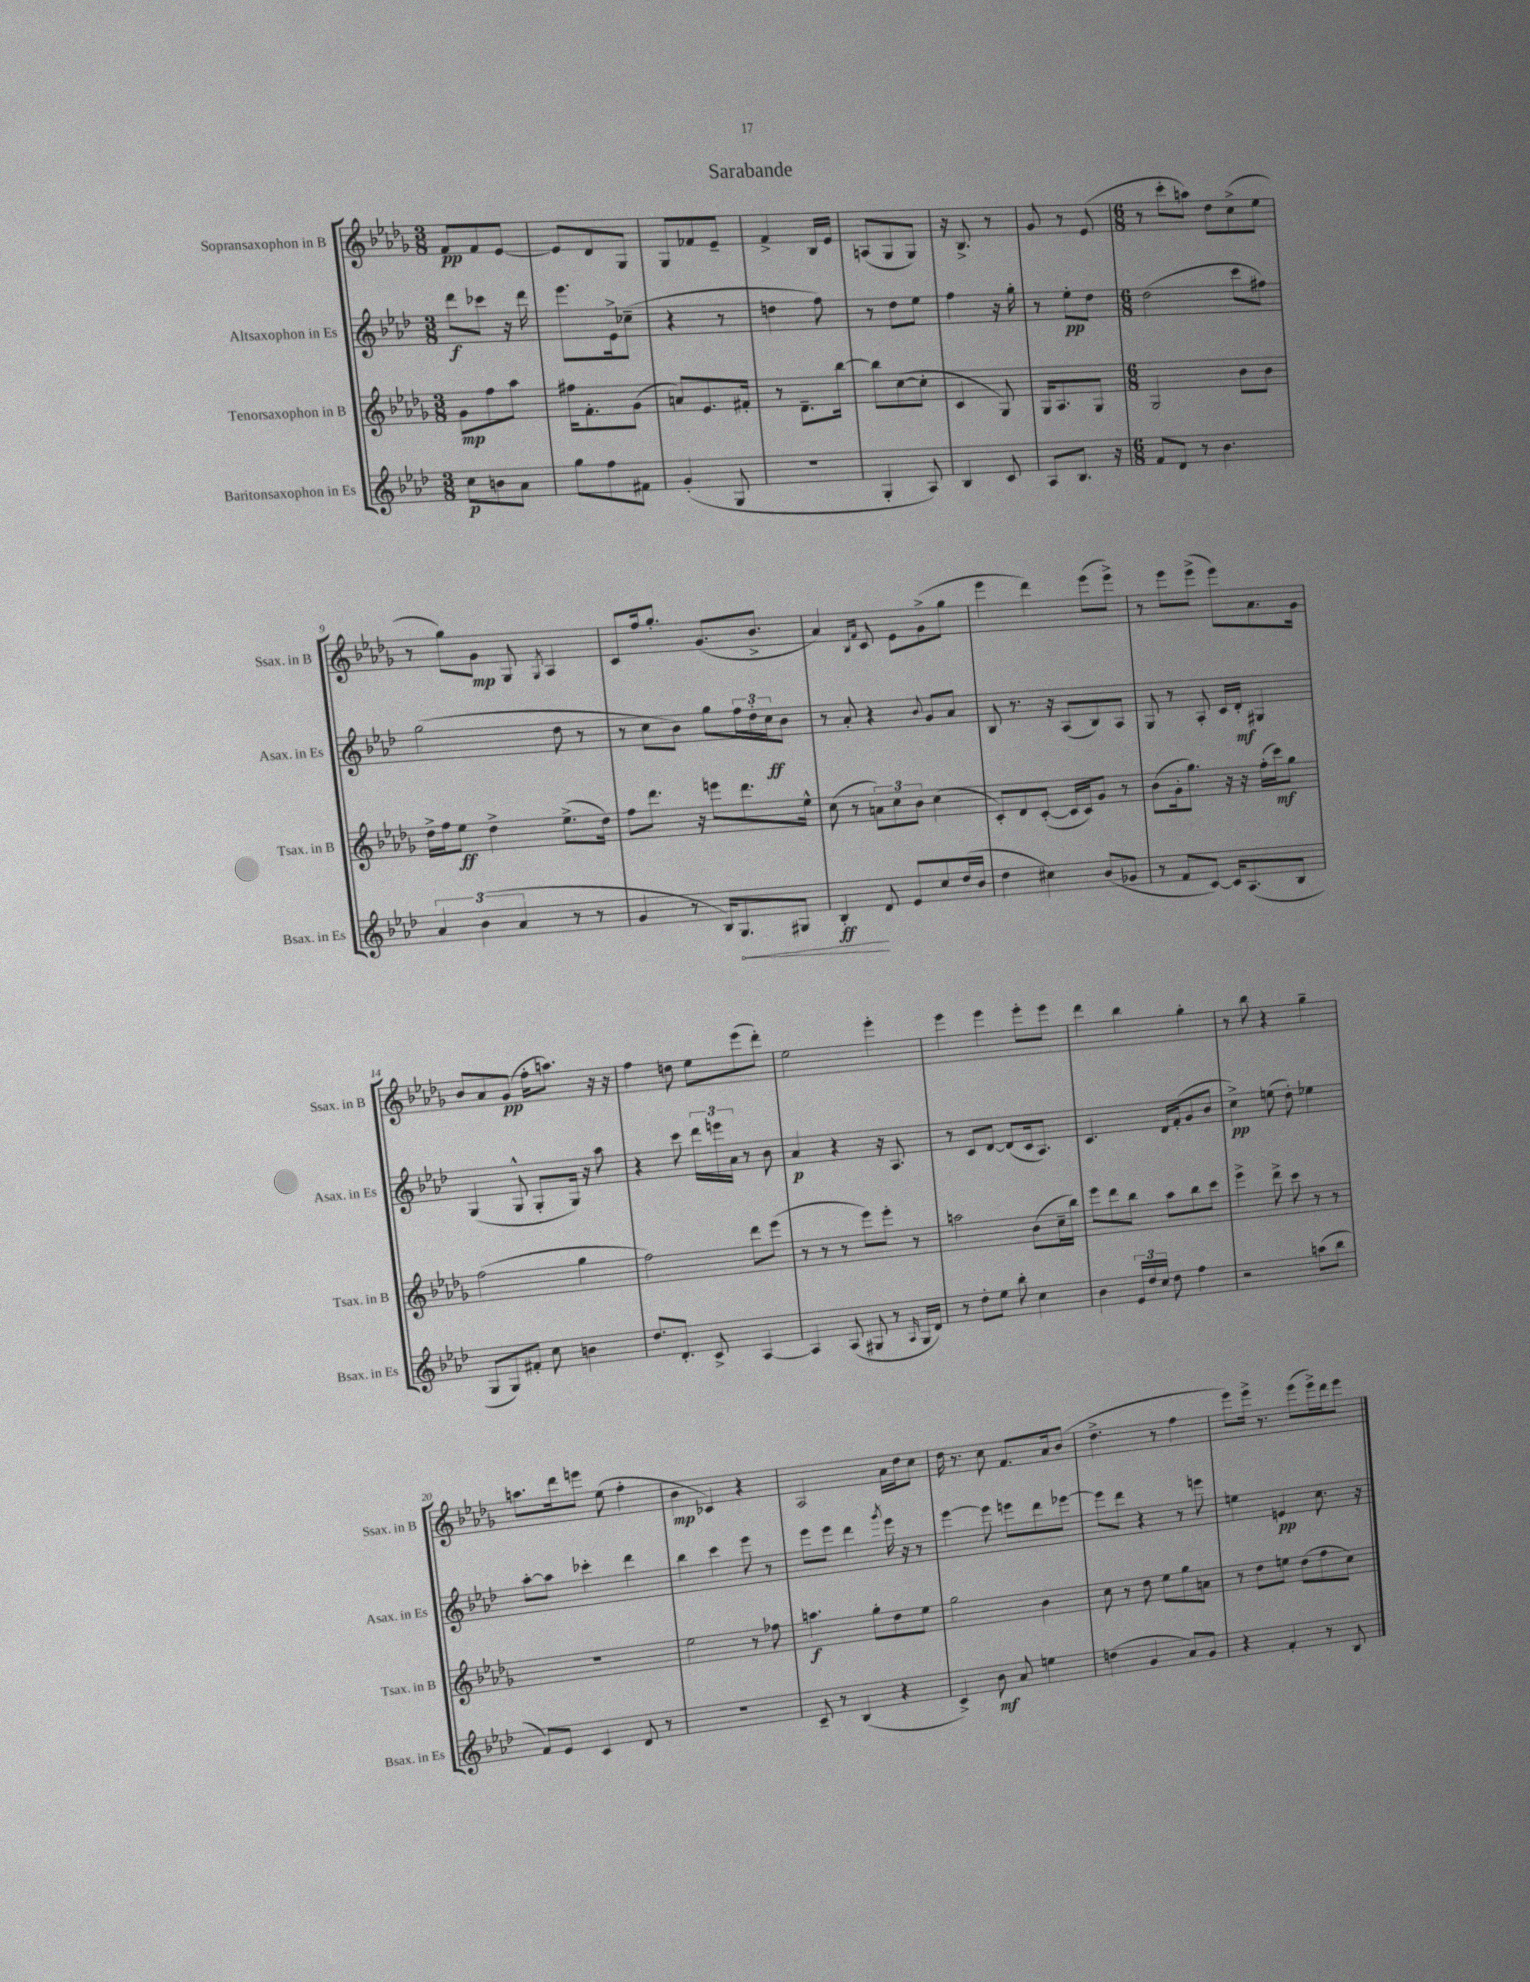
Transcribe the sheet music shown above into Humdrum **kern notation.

**kern	**kern	**kern	**kern
*staff4	*staff3	*staff2	*staff1
*clefG2	*clefG2	*clefG2	*clefG2
*k[b-e-a-d-]	*k[b-e-a-d-g-]	*k[b-e-a-d-]	*k[b-e-a-d-g-]
*M3/8	*M3/8	*M3/8	*M3/8
8cc\L	8g-\L	8ddd-\L	8f/L
8b\	8ff\	8ccc-\J	8f/
8a-\J	8aa-\J	16r	[8e-/J
.	.	16ddd-\	.
=	=	=	=
8gg\L	16ff#\LK	8.eee-\L	8e-/]L
.	8.f'\	.	.
8ff\	.	.	8d-/
.	.	16e-^\k	.
8f#\J	(8g-\J	(8cc-~\J	8G-/J
=	=	=	=
(4g'/	8a/L)	4r	8G-/L
.	8.e-/	.	8f-/
8G/	.	8r	8e-~/J
.	16f#'/Jk	.	.
=	=	=	=
4.r	8r	4dd\	4f^/
.	8.d-~\L	.	.
.	.	8ff\)	16B-/LL
.	[16bb-\Jk	.	16e-/JJ
=	=	=	=
4G'/	8bb-\]L	8r	(8A/L
.	([8cc\	8dd-\L	8G-/
8A-/)	8cc'\]J	8ee-\J	8G-/J)
=	=	=	=
4B-/	4c/	4ff\	16r
.	.	.	8.B-^/
8c/	8G-/)	16r	8r
.	.	16gg'\	.
=	=	=	=
8A-/L	16G-/LK	8r	8g-/
.	8.A-/	.	.
8.B-/J	.	8ee-'\L	8r
.	8G-/J	8dd-\J	(8e-/
16r	.	.	.
=	=	=	=
*M6/8	*M6/8	*M6/8	*M6/8
8f/L	2G-/	(2dd-\	8r
8d-/J	.	.	8ccc'\L
8r	.	.	8aa\J)
4.b-\	.	.	8dd-\L
.	8b-\L	8ccc\L	(8cc^\
.	8b-\J	8ff#\J)	8ee-\J
=	=	=	=
6a-/	16dd-^\LL	(2gg\	8r
.	16ff\J	.	.
.	8ee-\J	.	8gg-\L)
(6b-\	.	.	.
.	4dd-^\	.	8g-\J
6a-/	.	.	.
.	.	.	8G-/
.	.	.	8qG-/
8r	(8.ee-^\L	8dd-\	4A-/
8r	.	8r	.
.	16dd-\Jk)	.	.
=	=	=	=
4g/	8ff\L	8r	8c/L
.	8.ddd-\J	8cc\L	16ff/k
.	.	.	8.gg-'/J
8r	.	8b-\J)	.
.	16r	.	.
16B-/LK)	8eee\L	8gg\L	(8.g-/L
8.G/	.	.	.
.	8.ddd-\	24ff\L	.
.	.	24dd-'\	.
.	.	.	8.b-^/J
.	.	24cc\J	.
8G#/J	.	8b-\J	.
.	16ee-^^\Jk	.	.
=	=	=	=
4B-'/	(8cc\	8r	4a-/)
.	8r	8a-'/	.
.	.	.	16qqB-/LL
.	.	.	16qqf/JJ
8d-/	12a\L)	4r	8c/
.	12cc\	.	.
8e-/L	.	.	8e-\L
.	12b-\J	.	.
.	.	8qqb-/	.
8cc/	(4cc\	8g/L	(8g-^\
(16dd-/L	.	8a-/J	8gg-\J
16b-/JJ	.	.	.
=	=	=	=
4dd-\	8c'/L)	8B-/	4eee-\
.	8d-/	8.r	.
4cc#\)	([8c'/J	.	4ddd-\)
.	.	16r	.
.	16c/]LL	(8A-/L	.
.	16c/J)	.	.
(8b-/L	8g-/J	8B-/)	(8eee-\L
8g-/J	8r	8A-/J	8eee-^\J)
=	=	=	=
8r	(8b-\L	8G/	8r
8f/L	16g-'\k	8r	8eee-\L
.	8.gg-\J)	.	.
[8c/J)	.	8A-'/	(8eee-^\J
16c/]LK	16r	16c/LL	8eee-\L)
(8.A-/	16r	16d-'/JJ	.
.	(16ff'\LL	4G#/	8.a-\
.	16ccc\J)	.	.
8B-/J	8gg-\J	.	.
.	.	.	16g-\Jk
=	=	=	=
8G/L	(2ff\	(4G/	8b-/L
8G/)	.	.	8a-/
8f#'/J	.	8G^^/	(8g-/J
8cc\	.	8G'/L	16ff'\LK
.	.	.	8.aa\J)
4b\	4gg-\	16G/Jk)	.
.	.	16r	.
.	.	8aa-\	16r
.	.	.	16r
=	=	=	=
8.dd-/L	2ff\)	4r	4ff\
8.d-'/J	.	.	.
.	.	8ccc\	8dd\
8c^/	.	24ddd-\LL	8ee-\L
.	.	24eee\	.
.	.	24a-\JJ	.
[4A-/	8ddd-\L	8r	(8eee-\
.	(8eee-\J	8b-\	8ddd-'\J)
=	=	=	=
4A-/]	8r	4a-/	2ee-\
.	8r	.	.
(8A-/	8r	4r	.
8G#/	8eee-\L)	.	.
8r	8eee-'\J	16r	4eee-'\
.	.	8.A-/	.
16qqA-/	.	.	.
16G#/LL	8r	.	.
16d-/JJ)	.	.	.
=	=	=	=
8r	2aa\	8r	4eee-\
8dd-'\L	.	8c/L	.
8ee-\J	.	[8d-/J	4eee-\
8bb-'\	.	(8d-/]L	.
4cc\	(8b-\L	16c/k	8eee-'\L
.	.	8.A-/J)	.
.	16cc~\L	.	8eee-\J
.	16bb-\JJ)	.	.
=	=	=	=
4b-\	8eee-\L	4.c/	4ddd-\
.	8ddd-\	.	.
24e-/LL	8bb-\J	.	4bb-\
24dd-/	.	.	.
24cc/JJ	.	.	.
8dd-\	8aa-\L	16d-/LL	.
.	.	(16f'/J	.
4ff\	8bb-\	8g/	4gg-'\
.	8ccc\J	8b-/J	.
=	=	=	=
2r	4eee-^\	4cc^\)	8r
.	.	.	8bb-\
.	8ddd-^\	(8ee\	4r
.	8ccc\	8dd-'\)	.
(8aa\L	8r	4ee-\	4gg-~\
8bb-\J	8r	.	.
=	=	=	=
8f/L)	2.r	[8aa-'\L	8.aa\L
8e-/J	.	8aa-\]J	.
.	.	.	16ddd-\k
4c/	.	4ccc-'\	8eee\J
.	.	.	(8ee-\
8d-/	.	4ddd-\	4ff'\
8r	.	.	.
=	=	=	=
2.r	2ee-\	4bb-\	4b-\
.	.	4ccc\	4c-/)
.	8r	8eee-\	4r
.	8ff-\	8r	.
=	=	=	=
8c~/	4.aa\	8eee-\L	2A-/
8r	.	8eee-\J	.
(4B-/	.	4ddd-\	.
.	8gg-'\L	.	.
.	.	8qggg/	.
4r	8dd-\	16eee-\	16a-\LL
.	.	16r	16dd-\J
.	8ee-\J	8r	8cc\J
=	=	=	=
4c^/)	2gg-\	[4eee-\	16dd-\
.	.	.	8.r
8b-\	.	8eee-\]	8cc\
8a-/	.	8eee\L	8.f/L
4ee\	4b-\	8ddd-\	.
.	.	.	16a-/k
.	.	[8eee-\J	(8b-/J
=	=	=	=
(4dd\	8cc\	8eee-\]L	4.dd-^\
.	8r	8ddd-\J	.
4g/	8dd-\	4r	.
.	8ee-\L	.	8r
8a-/L)	8gg-\	8r	4ff\
8g/J	8a\J	8eee\	.
=	=	=	=
4r	8r	4ee\	8eee-\L)
.	8dd-\L	.	16eee-^\Jk
.	.	.	8.r
4f'/	8ee\J	4e/	.
.	(8dd-\L	.	(8eee-\L
8r	8ff\	8.cc\	16eee-^\L)
.	.	.	16ddd-\J
8B-/	8cc\J)	.	8eee-\J
.	.	16r	.
==	==	==	==
*-	*-	*-	*-
